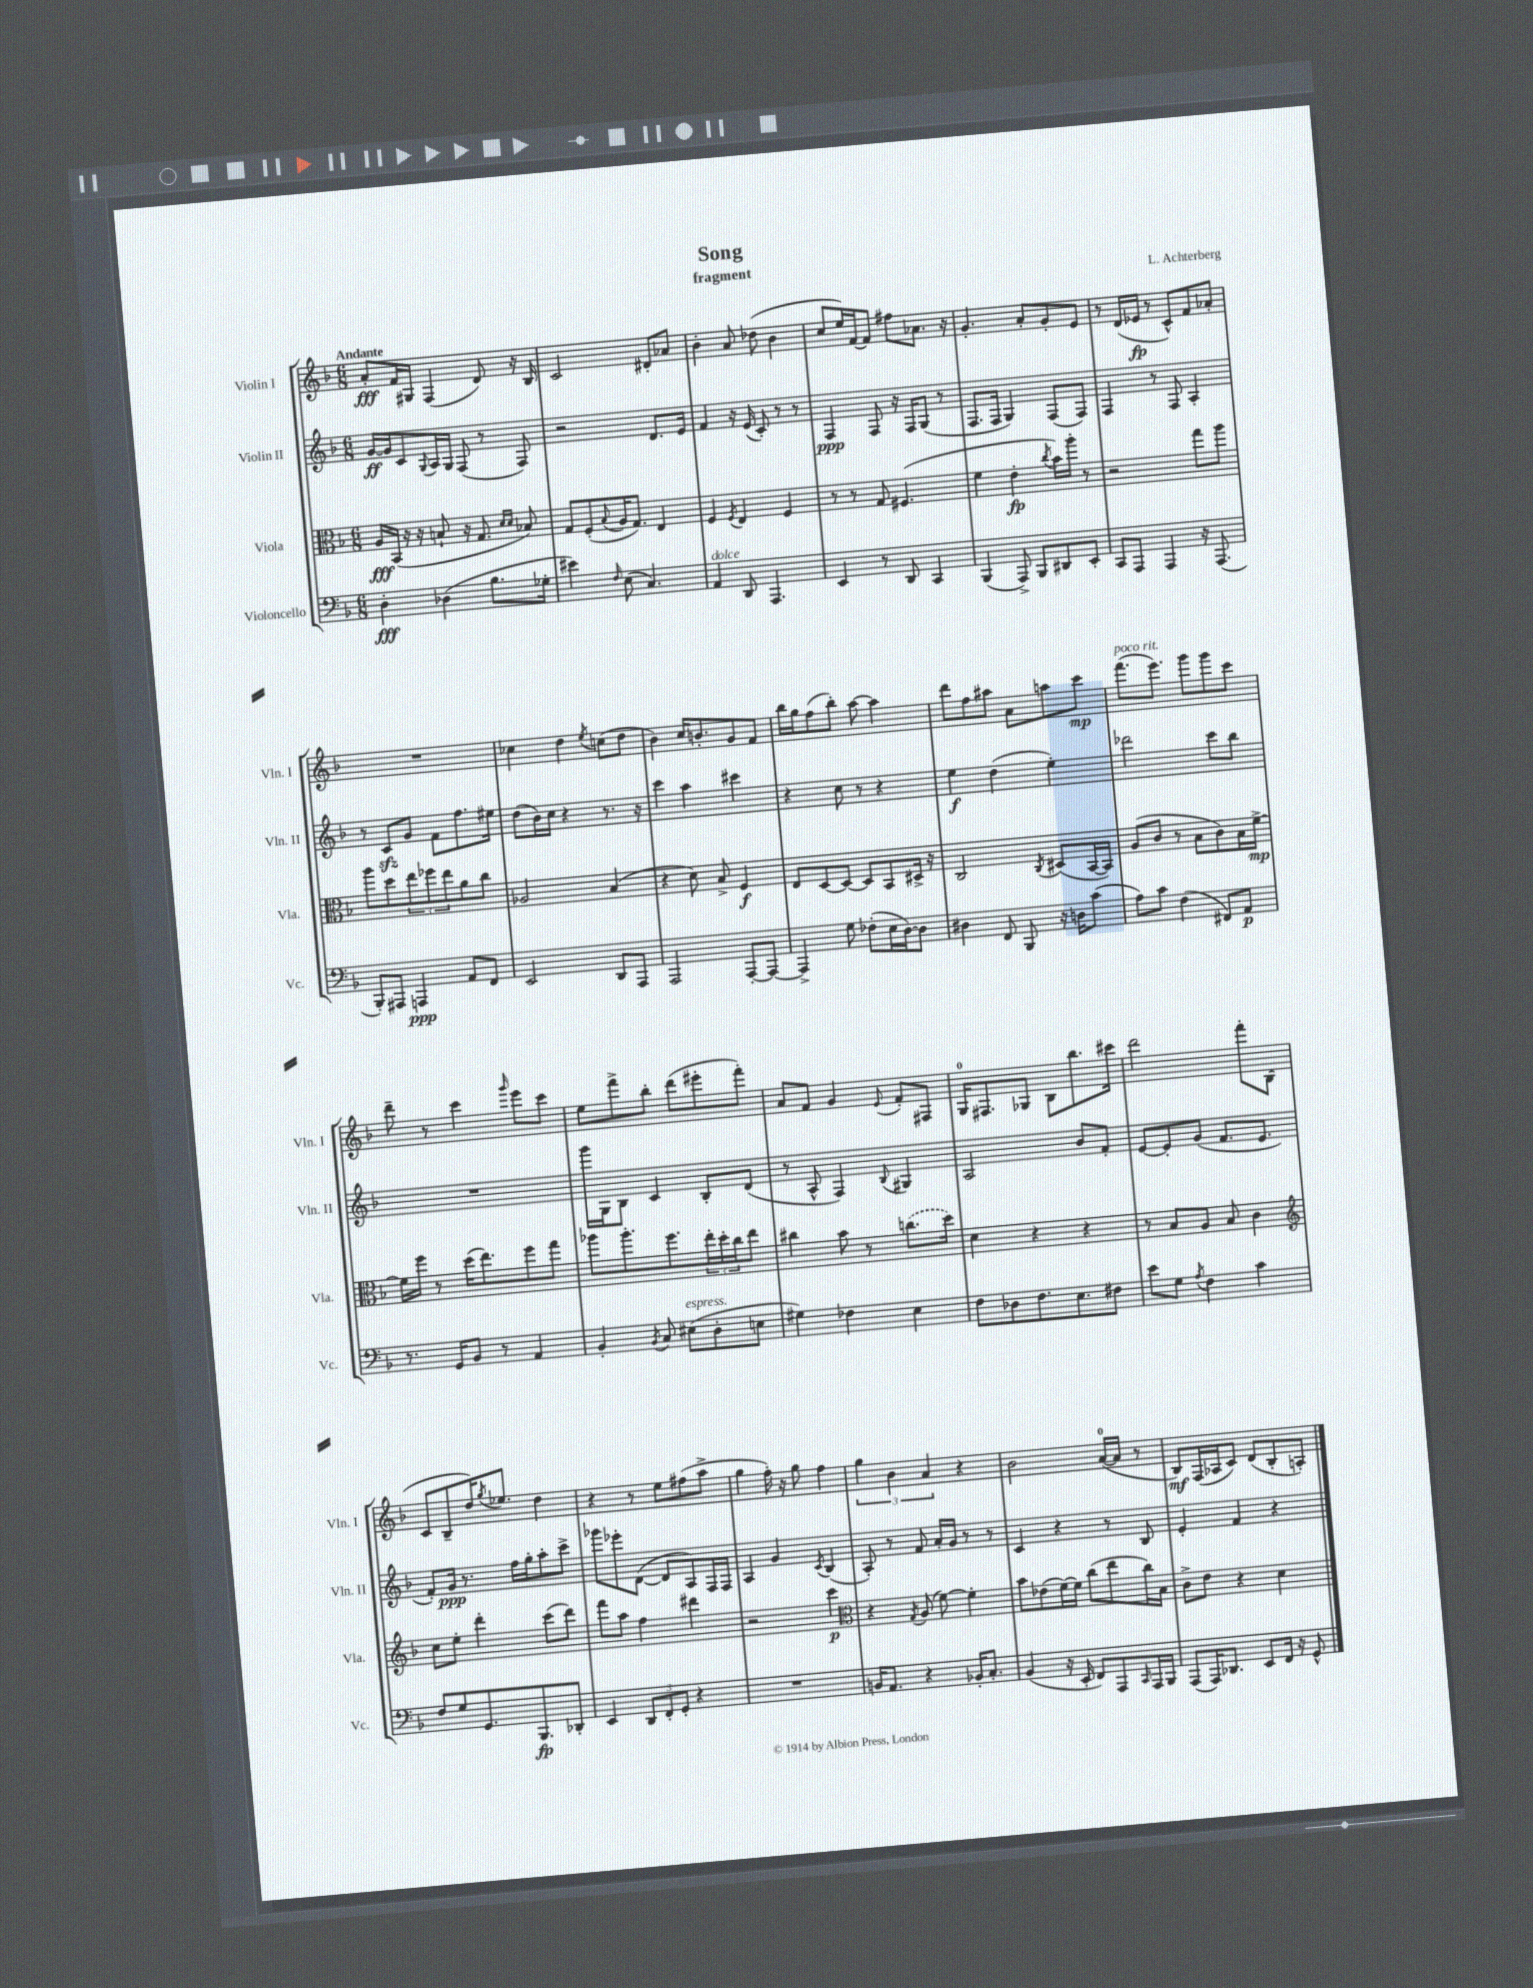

**kern	**kern	**kern	**kern
*staff4	*staff3	*staff2	*staff1
*clefF4	*clefC3	*clefG2	*clefG2
*k[b-]	*k[b-]	*k[b-]	*k[b-]
*M6/8	*M6/8	*M6/8	*M6/8
4D'	16A	[16g	8a'
.	(16BB-	16g]	.
.	16r	8c	16f
.	16r	.	16G#
.	.	8qqG	.
(4D-	8B`	16A	(4F
.	.	16G	.
.	16r	(8F	.
.	8.G	.	.
8.B-	.	8r	8d)
.	16qqd	.	.
.	16qqd	.	.
.	8B-)	8F)	16r
16G-'	.	.	16B-
=	=	=	=
4e#)	8G	2r	2c
.	(8F'	.	.
16qqF	8qqB-	.	.
(8E	16A	.	.
.	8.G)	.	.
4.C)	.	.	.
.	4E	8.d	8d#'
.	.	.	8a-
.	.	16e	.
=	=	=	=
4AA	4F	4f	4b-'
.	8qF	.	.
8DD	4E	16r	8a
.	.	(16e	.
4.AAA	.	8c')	(8dd-
.	4F	8r	4b-
.	.	8r	.
=	=	=	=
4EE	8r	4F	8cc
.	8r	.	16ee)
.	.	.	[16f
8r	8G	8F	8f]
8DD	(4.F#	16r	8ff#
.	.	16F	.
4CC	.	(8G	8.a-
.	.	8r	.
.	.	.	16r
=	=	=	=
(4BBB-	4f	8.F	4.g'
.	.	16F	.
8AAA^)	4e'	4G)	.
8BBB-	.	.	8a'
.	8qcc	.	.
8DD#	16b-)	(8F	8g'
.	16aa'	.	.
8EE'	8r	8F)	8e
=	=	=	=
8CC	2r	4F	8r
8AAA	.	.	(16d
.	.	.	16e-
4AAA	.	8r	8r
.	.	8F	8c^^)
16r	8gg	4A'	8f
(8.AAA	.	.	.
.	8aa	.	8a-'
=	=	=	=
8BBB-')	8aa	8r	2.r
8AAA#	8dd	8c	.
4AAA	12ee	8g	.
.	12ff-	.	.
.	.	8f	.
.	12ee	.	.
8AA	8a	8.ff	.
8FF	8cc	.	.
.	.	16ee#	.
=	=	=	=
2EE	2A-	(8dd	4cc-
.	.	16b-)	.
.	.	16cc	.
.	.	4r	4dd
.	.	.	8qee
8DD	(4B-	8.r	(8cc
8AAA	.	.	8dd
.	.	16r	.
=	=	=	=
2AAA	4r	4ccc	4b-)
.	8d)	4aa	16cc
.	.	.	8.b'
.	8B-^	.	.
[8AAA'	4F	4ccc#	8g
8AAA_	.	.	8f
=	=	=	=
4AAA^]	8E	4r	16bb-
.	.	.	16gg
.	[8D	.	(8ff
8G	8D_	8cc	8bb-')
(8F-'	8D]	8r	[8aa
16E	8BB-	4r	4aa]
[16D)	.	.	.
8D]	16D#^	.	.
.	16r	.	.
=	=	=	=
4D#	2C	4ee	8ddd
.	.	.	8ff
8FF	.	(4dd	8aa#
8BBB-	.	.	8a
.	8qC	.	.
16r	(8D#	4ee')	8aa
16D	.	.	.
(8c	[16BB-	.	8ccc
.	16BB-])	.	.
=	=	=	=
8A)	(8A	2ddd-	(8.fff
8c	8c	.	.
.	.	.	8.eee)
(4F	8r	.	.
.	8B-	.	8ggg
8FF#)	8c)	8ccc	8ggg
8AA	16B-	8bb-	8ccc
.	[16f^	.	.
=	=	=	=
8.r	16f]	2.r	8ddd~
.	16ff	.	.
.	8r	.	8r
16GG	.	.	.
8BB-	(16dd	.	4ccc
.	8.ee)	.	.
8r	.	.	.
.	.	.	16qqggg
4AA	8ff	.	8eee
.	8gg	.	8ccc
=	=	=	=
4BB-'	8aa-	16ggg	8ee
.	.	16G	.
.	8.aa-'	8B-	8fff^
8qBB-	.	.	.
8C	.	4c	8bb-'
.	8.ff	.	.
(8E#	.	.	(8ddd
8D'	24ee'	8B-'	8eee#'
.	24dd'	.	.
.	24cc	.	.
8E	8ee	(8d	8fff')
=	=	=	=
4G#)	4cc#	8r	8a
.	.	8A^^	8f
4F-	8b-	4F)	4g
.	8r	.	.
.	.	8qqB-	8qqe
4E	(8.cc	4G#	8f'
.	.	.	8F#
.	16dd)	.	.
=	=	=	=
8F	4d	2A	16G
.	.	.	8.F#
8D-	.	.	.
8.F	4r	.	8G-
.	.	.	8B-
8.E	.	.	.
.	4r	8b-	8.bb-
8F#	.	8f'	.
.	.	.	16ccc#
=	=	=	=
8e	8r	[8e	2ddd
8G	8B-	8e']	.
8qA	.	.	.
4F	8A	(8g	.
.	8B-	8.f	.
4c	4c	.	8fff'
.	.	8.e	.
.	.	.	(8B-
=	=	=	=
*	*clefG2	*	*
8F	8cc	8f')	8c
8G	8ee'	16g	8B-~
.	.	8.r	.
8.GG	4ddd'	.	16dd)
.	.	.	8qgg
.	.	.	8.ee-
.	.	16ff	.
8.BBB-	.	16gg'	.
.	(8ccc	8aa'	4dd
8DD-'	8ddd)	8ccc^	.
=	=	=	=
4EE	8fff	8ggg-	4r
.	8aa	8eee-'	.
12DD	4ff	([8d	8r
12FF'	.	.	.
.	.	8d]	8ee
12GG'	.	.	.
4r	4ddd#	8A)	(8ff#
.	.	16F	8aa^
.	.	16F	.
=	=	=	=
2.r	2r	4A	4gg
.	.	4g	16ff')
.	.	.	16r
.	.	.	8gg
.	.	8qc	.
.	4ccc	(4B-	4ff
=	=	=	=
*	*clefC3	*	*
16BB	4r	8A')	6gg
8.AA	.	.	.
.	.	8r	.
.	.	.	6b-
.	8qG	.	.
4r	(8A	8f	.
.	.	.	6a
.	[8f)	16a'	.
.	.	16g	.
16BB-'	4f']	8r	4r
8.C'	.	.	.
.	.	8r	.
=	=	=	=
(4BB-	8b-	4c	2b-
.	(8e-	.	.
16r	[16f)	4r	.
16EE'	16f]	.	.
8FF)	(8cc	.	.
8AAA	8ee	8r	([16a
.	.	.	16a]
16qqCC	.	.	.
16AAA	16cc)	8B-	8r
16BBB-	16B-	.	.
=	=	=	=
(8AAA	8c^	4e'	8B-)
16AAA)	8e	.	(16F
8.DD-	.	.	16A-
.	4r	4f	8c)
8EE	.	.	(8d
16FF	4d	4r	8B-'
16r	.	.	.
8GG^^	.	.	8A')
==	==	==	==
*-	*-	*-	*-
